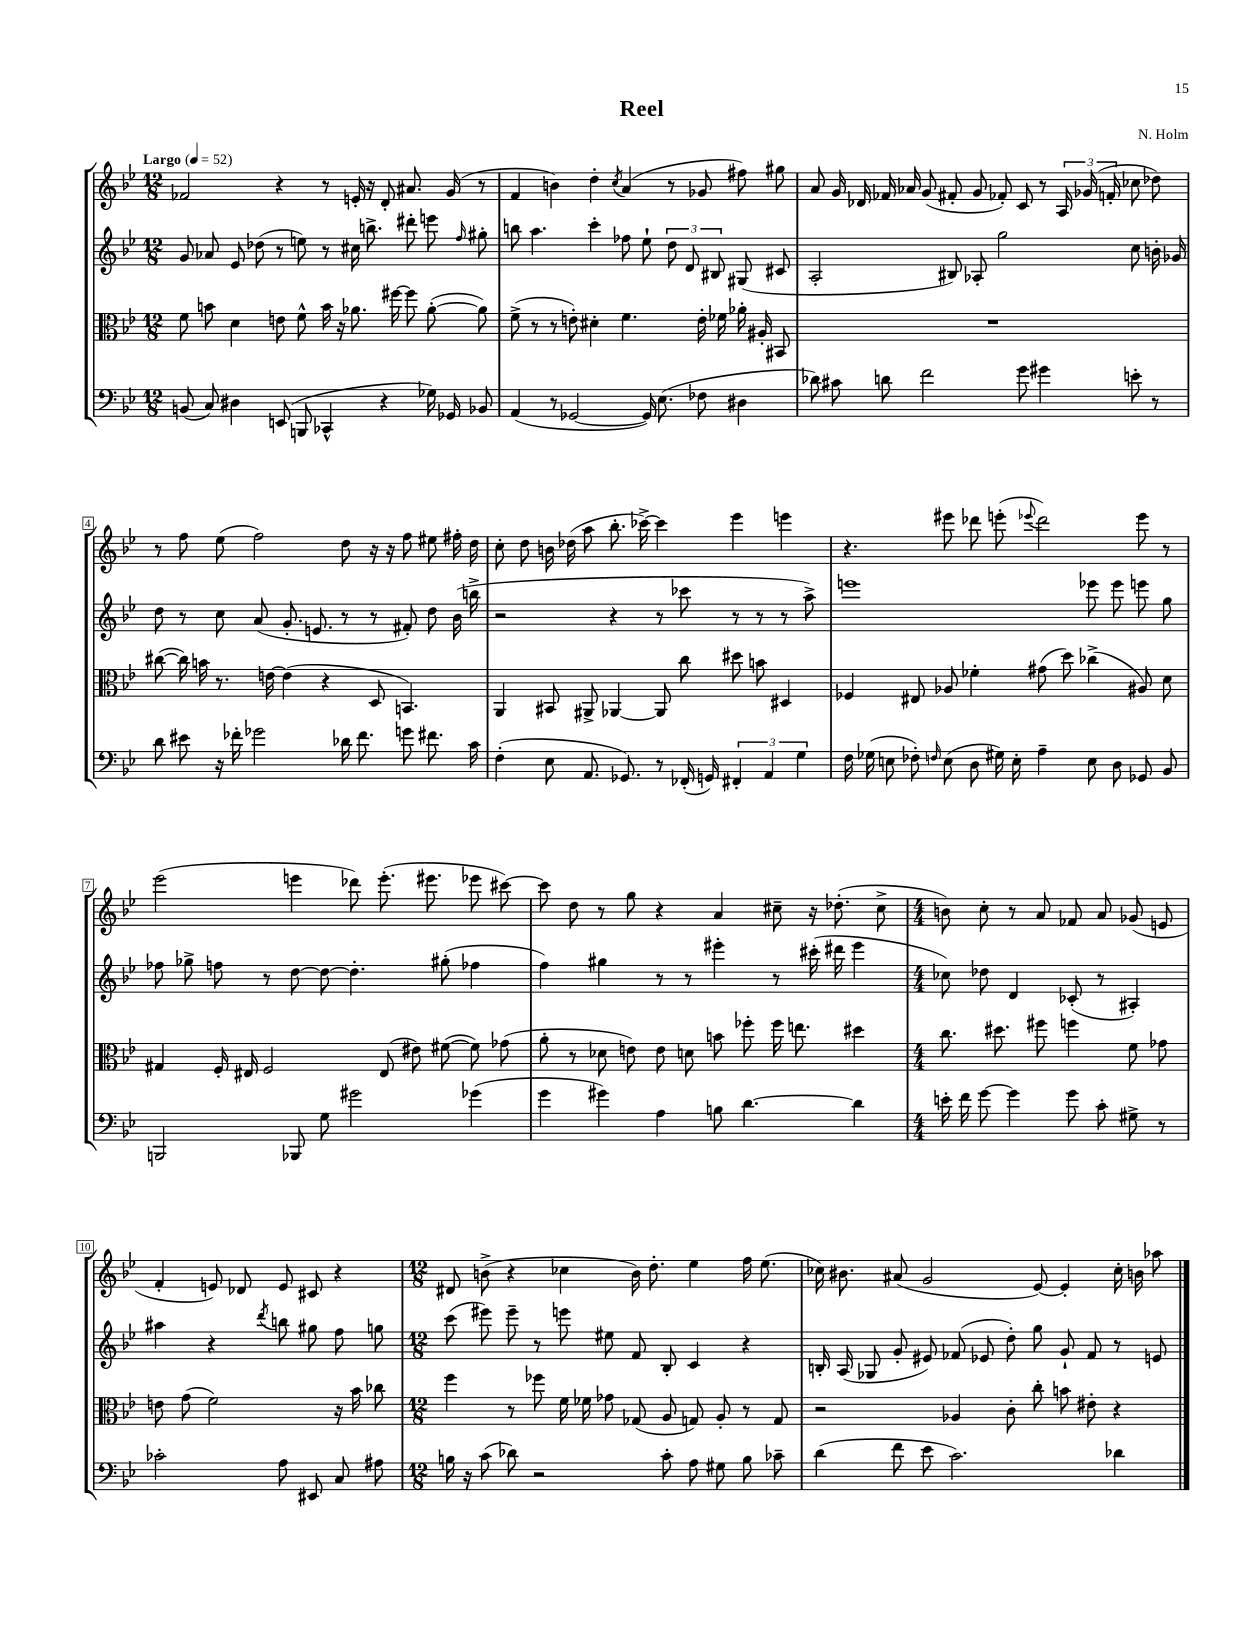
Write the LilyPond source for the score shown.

\header { title = "Reel" composer = "N. Holm" }
<<
\new StaffGroup <<
\new Staff = "s0" {
    \clef treble \key bes \major \numericTimeSignature \time 12/8 \tempo "Largo" 4 = 52
    \autoBeamOff fes'2 r4 r8 e'16-. r16 d'8-. ais'8. g'16( r8 |
    f'4 b'4) d''4-. \acciaccatura { c''8 } a'4( r8 ges'8 fis''8) gis''8 |
    a'8 g'16 des'16 fes'16 aes'16 g'8( fis'8-. g'8 fes'8-.) c'8 r8 \tuplet 3/2 { a16 ges'16( f'16-. } ces''8 des''8) |
    r8 f''8 ees''8( f''2) d''8 r16 r16 f''8 eis''8 fis''16-. d''16 |
    c''8-. d''8 b'16 des''16( a''8 bes''8.-. ces'''16~->) ces'''4 ees'''4 e'''4 |
    r4. eis'''8 des'''8 e'''8-.( \appoggiatura { ees'''8 } des'''2) ees'''8 r8 |
    ees'''2( e'''4 des'''8) e'''8.-.( eis'''8. ees'''8 cis'''8~) |
    cis'''8 d''8 r8 g''8 r4 a'4 cis''8-- r16 des''8.-.( cis''8-> |
    \numericTimeSignature \time 4/4 b'8) c''8-. r8 a'8 fes'8 a'8 ges'8( e'8 |
    f'4-. e'8) des'8 e'8 cis'8 r4 |
    \numericTimeSignature \time 12/8 dis'8 b'8->( r4 ces''4 b'16) d''8.-. ees''4 f''16 ees''8.( |
    ces''16) bis'8. ais'8( g'2 ees'8~) ees'4-. ces''16-. b'16 aes''8 \bar "|." |
}
\new Staff = "s1" {
    \clef treble \key bes \major \numericTimeSignature \time 12/8
    \autoBeamOff g'8 aes'8 ees'8 des''8( r8 e''8) r8 cis''16 b''8.-> dis'''8-. e'''8 \grace { f''16 } gis''8-. |
    b''8 a''4. c'''4-. fes''8 ees''8-! \tuplet 3/2 { d''8 d'8 bis8 } gis8( cis'8 |
    a2-. bis8) aes8-. g''2 c''8 b'16-. ges'16 |
    d''8 r8 c''8 a'8( g'8.-. e'8. r8 r8 fis'8-.) d''8 bes'16( b''16-> |
    r2 r4 r8 ces'''8 r8 r8 r8 a''8->) |
    e'''1 ees'''8 ees'''8 e'''8 g''8 |
    fes''8 ges''8-> f''8 r8 d''8~ d''8~ d''4.-. gis''8-.( fes''4 |
    f''4) gis''4 r8 r8 eis'''4-. r8 cis'''16-.( dis'''16 eis'''4 |
    \numericTimeSignature \time 4/4 ces''8) des''8 d'4 ces'8-.( r8 ais4-.) |
    ais''4 r4 \acciaccatura { d'''8 } b''8 gis''8 f''8 g''8 |
    \numericTimeSignature \time 12/8 c'''8( eis'''8) eis'''8-- r8 e'''8 eis''8 f'8 bes8-. c'4 r4 |
    b16-. a16( ges8 g'8-. eis'8) fes'8( ees'8 d''8-.) g''8 g'8-! fes'8 r8 e'8 \bar "|." |
}
\new Staff = "s2" {
    \clef alto \key bes \major \numericTimeSignature \time 12/8
    \autoBeamOff f'8 b'8 d'4 e'8 f'8-^ b'16 r16 aes'8. fis''16~ fis''8 aes'8~-.( aes'8) |
    f'8->( r8 r8 e'8-.) dis'4-. f'4. e'16-. fes'16 aes'16-. ais16-. bis,8 |
    R1. |
    cis''8~( cis''16) b'16 r8. e'16~ e'4( r4 d8 b,4.) |
    a,4 bis,8 ais,8-> aes,4~ aes,8 c''8 dis''8 b'8 dis4 |
    fes4 eis8 aes8 fes'4-. gis'8( d''8) ces''4->( ais8) d'8 |
    gis4 f16-. eis16 f2 eis8( eis'8) fis'8~( fis'8) ges'8( |
    a'8-. r8 des'8 e'8) e'8 d'8 b'8 fes''8-. fes''16 e''8. dis''4 |
    \numericTimeSignature \time 4/4 c''8. dis''8. fis''8 f''4 f'8 ges'8 |
    e'8 g'8( f'2) r16 bes'16 ces''8 |
    \numericTimeSignature \time 12/8 f''4 r8 fes''8 f'16 fes'16 ges'8 ges8( a8 g8) a8-. r8 g8 |
    r2 aes4 c'8-. c''8-. b'8 eis'8-. r4 \bar "|." |
}
\new Staff = "s3" {
    \clef bass \key bes \major \numericTimeSignature \time 12/8
    \autoBeamOff b,8( c8) dis4 e,8( b,,8 ces,4-^ r4 ges16) ges,16 bes,8 |
    a,4( r8 ges,2~ ges,16) ees8.( fes8 dis4 |
    des'8) cis'8 d'8 f'2 g'8 gis'4 e'8-. r8 |
    d'8 eis'8 r16 fes'16-. ges'2 des'16 fes'8. g'8 fis'8. c'16 |
    f4-.( ees8 a,8. ges,8.) r8 fes,16-.( g,16) \tuplet 3/2 { fis,4-. a,4 g4 } |
    f16 ges16( e8 fes8-.) \grace { f16 } e8( d8 gis16) e16-. a4-- e8 d8 ges,8 bes,8 |
    b,,2 bes,,8 g8 gis'2 ges'4( |
    g'4 gis'4) a4 b8 d'4.~ d'4 |
    \numericTimeSignature \time 4/4 e'16-. f'16 g'8~ g'4 g'8 c'8-. gis8-> r8 |
    ces'2-. a8 eis,8 c8 ais8 |
    \numericTimeSignature \time 12/8 b16 r16 c'8( des'8) r2 c'8-. a8 gis8 b8 ces'8-- |
    d'4( f'8 ees'8 c'2.) des'4 \bar "|." |
}
>>
>>
\layout { \context { \Score \override BarNumber.stencil = #(make-stencil-boxer 0.1 0.3 ly:text-interface::print) } }
